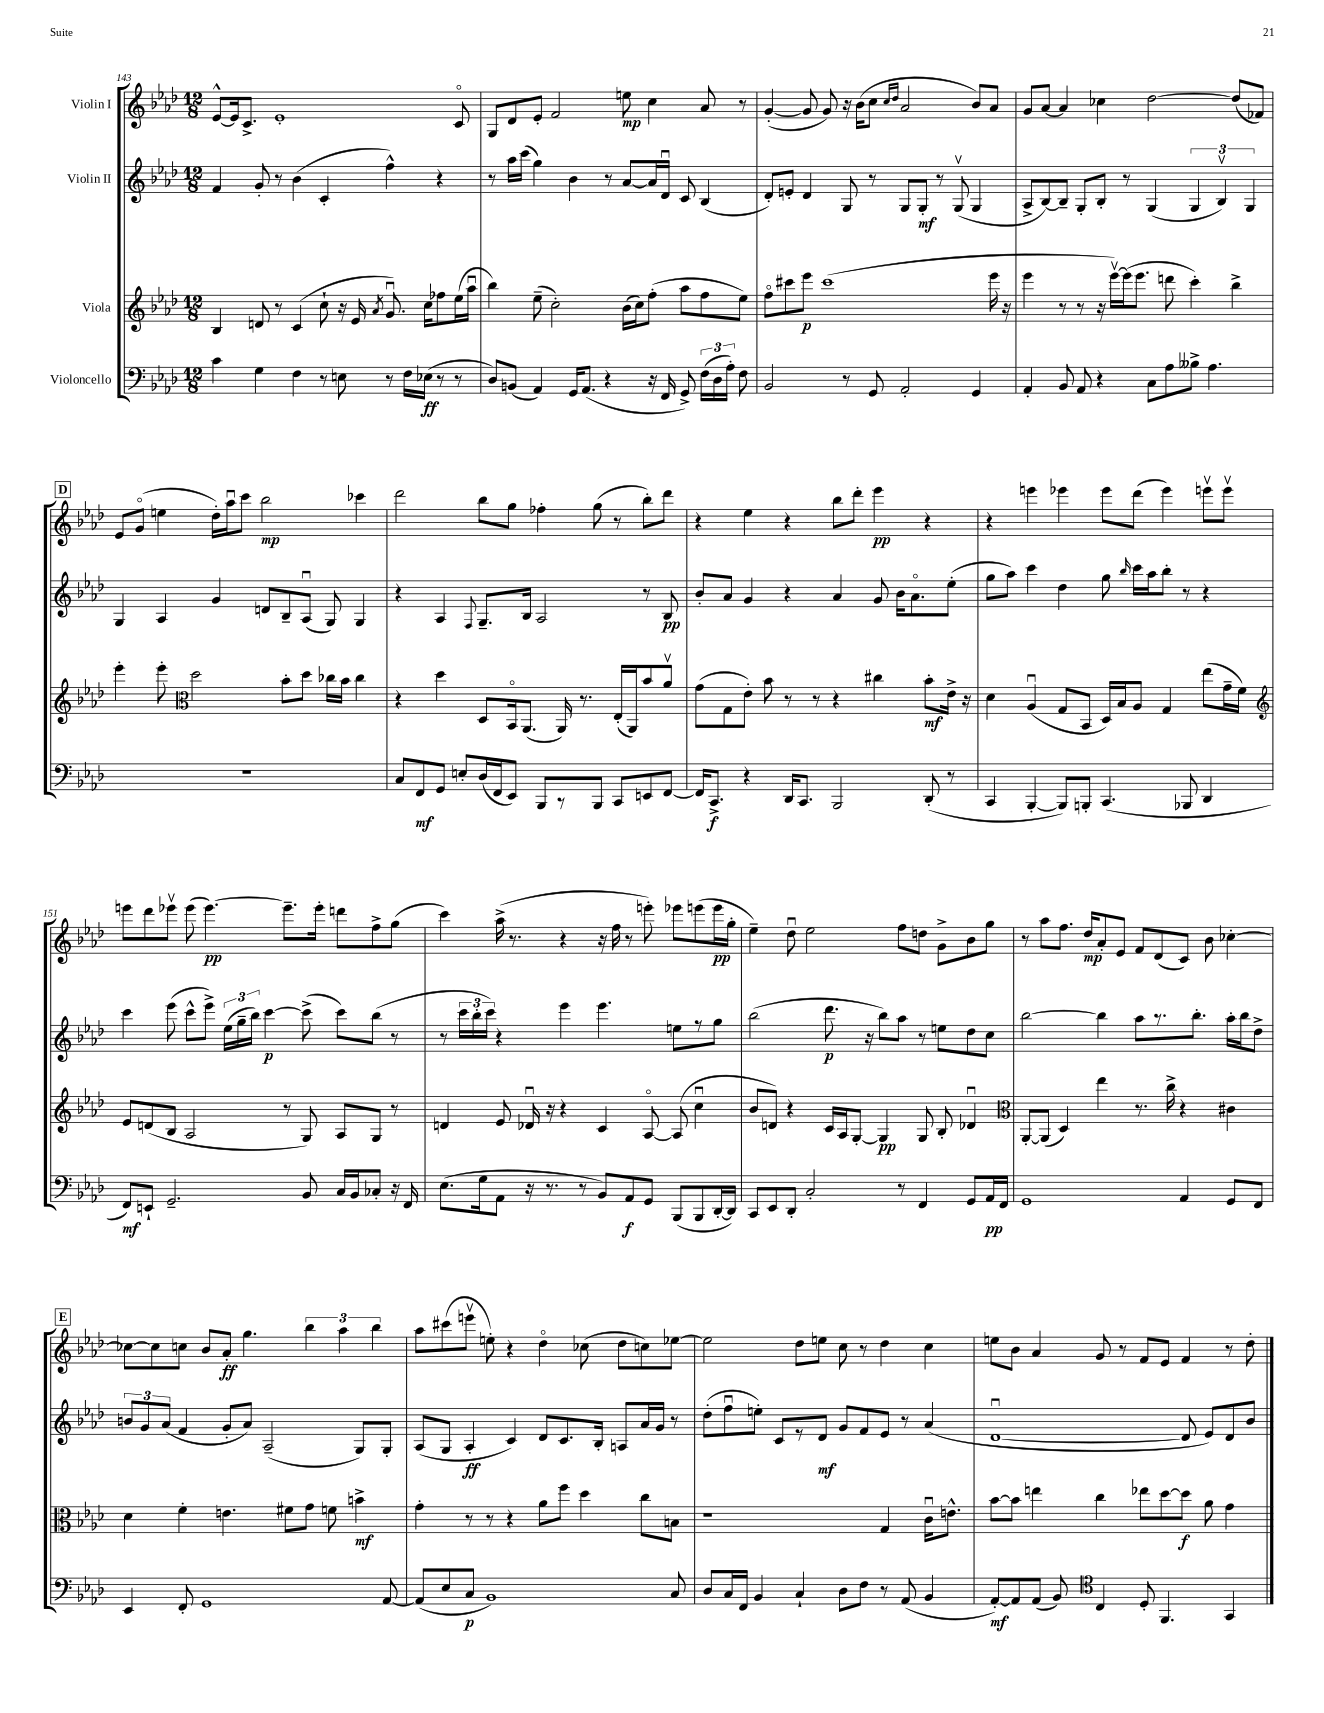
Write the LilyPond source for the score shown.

<<
\new StaffGroup <<
\new Staff = "s0" \with { instrumentName = "Violin I" } {
    \clef treble \key aes \major \numericTimeSignature \time 12/8
    \autoBeamOff ees'8[~-^ ees'16 c'8.]-> ees'1-. c'8\flageolet |
    g8[ des'8 ees'8]-. f'2 e''8\mp c''4 aes'8 r8 |
    g'4~-.( g'8 g'8) r16 bes'16[( c''8] \grace { c''16[ des''16] } aes'2 bes'8[) aes'8] |
    g'8[ aes'8]~ aes'4 ces''4 des''2~ des''8[( fes'8]) |
    \mark \markup { \box "D" } ees'8[ g'8]\flageolet( e''4 des''16[-.) aes''16\downbow c'''8] bes''2\mp ces'''4 |
    des'''2 bes''8[ g''8] fes''4-. g''8( r8 bes''8[-.) des'''8] |
    r4 ees''4 r4 bes''8[ des'''8]-. ees'''4\pp r4 |
    r4 e'''4 ees'''4 ees'''8[ des'''8]( ees'''4) e'''8[\upbow e'''8]\upbow |
    e'''8[ des'''8 ees'''8]\upbow ees'''8( ees'''4.~\pp) ees'''8.[-- ees'''16]-. d'''8[ f''8-> g''8]( |
    c'''4) aes''16->( r8. r4 r16 f''16 r8 e'''8-.) ees'''8[ e'''8( e'''16\pp g''16]-. |
    ees''4--) des''8\downbow ees''2 f''8[ d''8] g'8[-> bes'8 g''8] |
    r8 aes''8[ f''8.] des''16[\mp aes'8-. ees'8] f'8[ des'8( c'8]) bes'8 ces''4~-. |
    \mark \markup { \box "E" } ces''8[~ ces''8 c''8] bes'8[ aes'8]-.\ff g''4. \tuplet 3/2 { bes''4 aes''4 bes''4 } |
    aes''8[ cis'''8( e'''8]\upbow e''8-.) r4 des''4\flageolet ces''8( des''8[ c''8) ees''8]~ |
    ees''2 des''8[ e''8] c''8 r8 des''4 c''4 |
    e''8[ bes'8] aes'4 g'8 r8 f'8[ ees'8] f'4 r8 des''8-. \bar "|." |
}
\new Staff = "s1" \with { instrumentName = "Violin II" } {
    \clef treble \key aes \major \numericTimeSignature \time 12/8
    \autoBeamOff f'4 g'8-. r8 bes'4( c'4-. f''4-^) r4 |
    r8 aes''16[ c'''16]( g''4) bes'4 r8 aes'8[~ aes'16 des'16]\downbow c'8 bes4( |
    des'8[-.) e'8]-. des'4 g8 r8 g8[ g8]-.\mf r8 g8\upbow( g4 |
    aes8[-> bes8~) bes8]-- g8[-. bes8]-. r8 g4( \tuplet 3/2 { g4 bes4\upbow) g4 } |
    \mark \markup { \box "D" } g4 aes4 g'4 d'8[ bes8-- aes8]\downbow( g8) g4 |
    r4 aes4 \appoggiatura { f8 } g8.[-- bes16] aes2 r8 bes8\pp |
    bes'8[-. aes'8] g'4 r4 aes'4 g'8 bes'16[ aes'8.\flageolet ees''8]-.( |
    g''8[ aes''8]) c'''4 des''4 g''8 \grace { bes''16 } c'''16[ aes''16 bes''8]-. r8 r4 |
    c'''4 ees'''8( c'''8[-^ ees'''8]->) \tuplet 3/2 { ees''16[( g''16-- bes''16]) } c'''4~\p c'''8->( c'''8[) bes''8]( r8 |
    r8 \tuplet 3/2 { c'''16[ bes''16-. c'''16]) } r4 ees'''4 ees'''4. e''8[ r8 g''8] |
    bes''2( des'''8.\p r16 bes''8[) aes''8] r8 e''8[ des''8 c''8] |
    bes''2~ bes''4 aes''8[ r8. bes''8.]-. aes''16[-. bes''16 des''8]-> |
    \mark \markup { \box "E" } \tuplet 3/2 { b'8[ g'8 aes'8]( } f'4 g'8[-. aes'8]) aes2--( g8[) g8]-. |
    aes8[( g8] aes4-.\ff c'4) des'8[ c'8. bes16]-. a8[ aes'16 g'16] r8 |
    des''8[-.( f''8\downbow e''8]-.) c'8[ r8 des'8]\mf g'8[ f'8 ees'8] r8 aes'4( |
    des'1~\downbow des'8 ees'8[) des'8 bes'8] \bar "|." |
}
\new Staff = "s2" \with { instrumentName = "Viola" } {
    \clef treble \key aes \major \numericTimeSignature \time 12/8
    \autoBeamOff bes4 d'8 r8 c'4( c''8-! r16 ees'16 \acciaccatura { aes'8 } g'8.\downbow) c''16[ fes''8 ees''16( aes''16]\downbow |
    bes''4) ees''8--( c''2-.) bes'16[( c''16) f''8]-.( aes''8[ f''8 ees''8]) |
    f''8[\flageolet cis'''8 ees'''8]\p cis'''1( ees'''16 r16 |
    ees'''4 r8 r8 r16 ees'''16[~\upbow) ees'''16( ees'''8.] d'''8 c'''4-.) bes''4-> |
    \mark \markup { \box "D" } ees'''4-. ees'''8-. \clef alto des''2 bes'8[-. des''8] ces''16[ bes'16] ces''4 |
    r4 des''4 des8[ bes,16\flageolet aes,8.]( aes,16) r8. ees16[-.( aes,16) bes'8 aes'8]\upbow |
    g'8[( g8 ees'8]-.) bes'8 r8 r8 r4 cis''4 bes'8[-.\mf ees'16]-> r16 |
    des'4 aes4\downbow( g8[ bes,8] des16[) bes16 aes8] g4 ees''8[( g'16-- f'16]) |
    \clef treble ees'8[ d'8( bes8] aes2 r8 g8) aes8[ g8] r8 |
    d'4 ees'8 des'16\downbow r16 r4 c'4 aes8~\flageolet aes8( c''4\downbow |
    bes'8[ d'8]) r4 c'16[ aes16 g8]~-. g4\pp g8 bes8-. des'4\downbow |
    \clef alto aes,8[~-. aes,8]( des4) ees''4 r8. c''16-> r4 cis'4 |
    \mark \markup { \box "E" } des'4 f'4-. e'4. fis'8[ g'8] f'8 b'4->\mf |
    g'4-. r8 r8 r4 aes'8[ f''8] des''4 c''8[ b8] |
    r1 g4 c'16[\downbow e'8.]-^ |
    bes'8[~ bes'8] e''4 c''4 ees''8[ des''8~ des''8]\f aes'8 g'4 \bar "|." |
}
\new Staff = "s3" \with { instrumentName = "Violoncello" } {
    \clef bass \key aes \major \numericTimeSignature \time 12/8
    \autoBeamOff c'4 g4 f4 r8 e8 r8 f16[ ees16]\ff( r8 r8 |
    des8[) b,8]( aes,4) g,16[ aes,8.]( r4 r16 f,16 g,8->) \tuplet 3/2 { f16[( des16 aes16]-.) } f8 |
    bes,2 r8 g,8 aes,2-. g,4 |
    aes,4-. bes,8 aes,8 r4 c8[ aes8 beses8]-> aes4. |
    \mark \markup { \box "D" } R1. |
    c8[ f,8\mf g,8] e8[-. des16( f,16 ees,8]) bes,,8[ r8 bes,,8] c,8[ e,8 f,8]~ |
    f,16[ c,8.]->\f r4 des,16[ c,8.] bes,,2 des,8-.( r8 |
    c,4 bes,,4~-. bes,,8[) b,,8]-. c,4.( bes,,8 des,4 |
    f,8[\mf) e,8]-! g,2.-- bes,8 c16[ bes,16 ces8]-. r16 f,16 |
    ees8.[( g16 aes,8] r16 r8. r8 bes,8[) aes,8\f g,8] bes,,8[( bes,,8 des,16~-. des,16]) |
    c,8[ ees,8 des,8]-. c2-. r8 f,4 g,8[ aes,16\pp f,16] |
    g,1 aes,4 g,8[ f,8] |
    \mark \markup { \box "E" } ees,4 f,8-. g,1 aes,8~ |
    aes,8[( ees8 c8]\p bes,1) c8 |
    des8[ c16 f,16] bes,4 c4-! des8[ f8] r8 aes,8( bes,4 |
    aes,8[~-.\mf) aes,8 aes,8]( bes,8) \clef tenor c4 des8-. f,4. g,4 \bar "|." |
}
>>
>>
\layout { \context { \Score currentBarNumber = #143 } }
